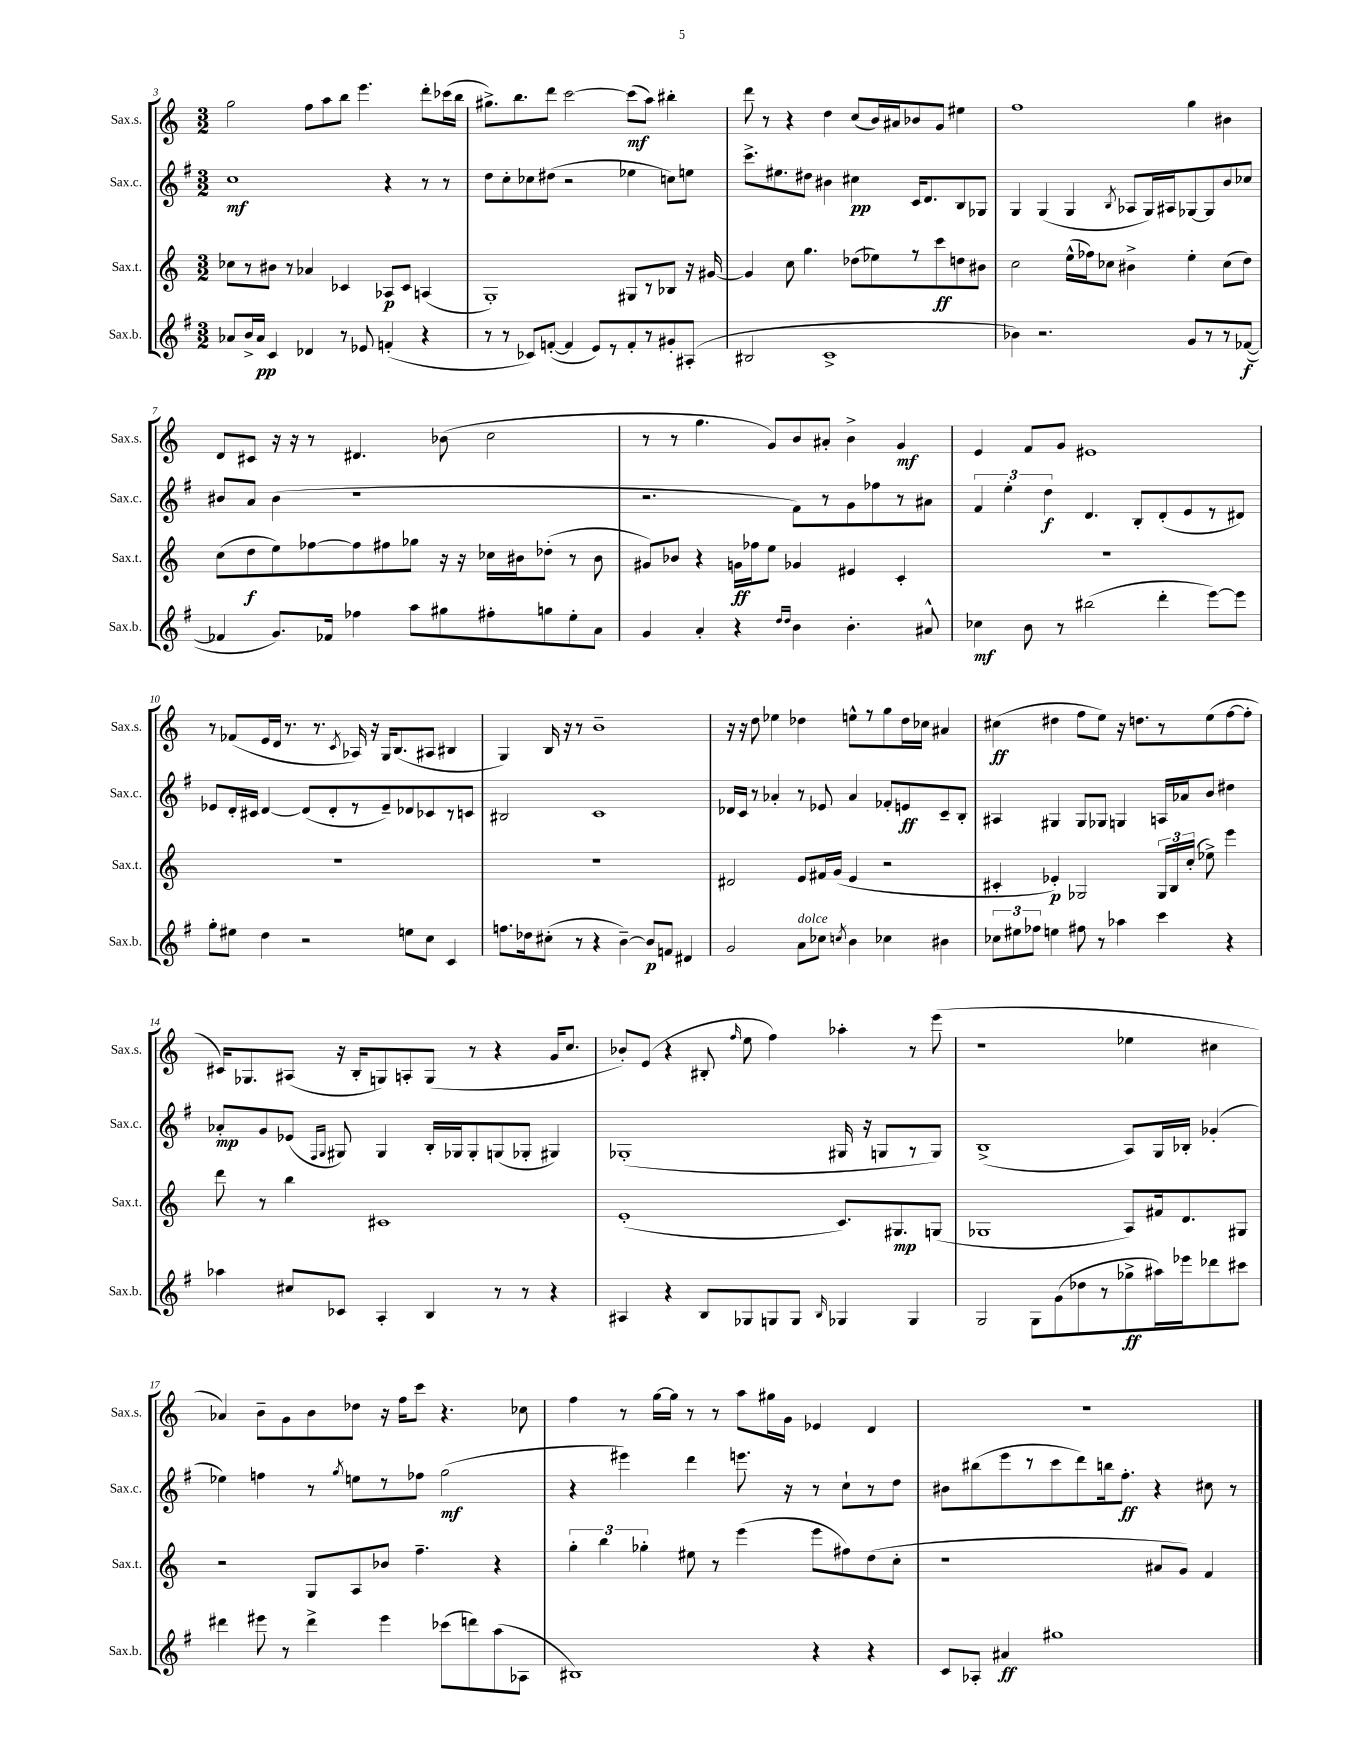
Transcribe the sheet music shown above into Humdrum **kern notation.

**kern	**kern	**kern	**kern
*staff4	*staff3	*staff2	*staff1
*clefG2	*clefG2	*clefG2	*clefG2
*k[f#]	*k[]	*k[f#]	*k[]
*M3/2	*M3/2	*M3/2	*M3/2
8a-	8cc-	1cc	2gg
16b^	8r	.	.
16a-	.	.	.
4c	8b#	.	.
.	8r	.	.
4d-	4a-	.	8ff
.	.	.	8aa
8r	4c-	.	8bb
8e-	.	.	4.eee
(4f'	8A-	4r	.
.	8c-	.	.
4r	(4A	8r	8ddd'
.	.	8r	(16ccc-
.	.	.	16bb
=	=	=	=
8r	1G')	8dd	8.gg#^)
8r	.	8cc'	.
.	.	.	8.bb
8c-)	.	8cc-	.
([8f'	.	(8dd#	8ddd
4f]	.	2r	[2ccc
8e)	.	.	.
8r	.	.	.
8f'	8G#	4ee-	(8ccc]
8r	8r	.	8aa)
8g#'	8B-	8cc)	4bb#'
(8A#'	16r	8ee	.
.	[16g#	.	.
=	=	=	=
2B#	4g#]	8.ccc^	8ddd
.	.	.	8r
.	.	8.ee#	.
.	8cc	.	4r
.	4.gg	8dd#	.
1c^	.	4b#	4dd
.	(8dd-	4cc#	(8cc
.	8ee-)	.	16b)
.	.	.	16a#
.	8r	16c	8b-
.	.	8.d	.
.	8ccc	.	8g
.	8dd	8B	4ee#
.	8b#	8G-	.
=	=	=	=
4b-)	2cc	4G	1ff
2.r	.	(4G	.
.	(16ee^^	4G	.
.	16ff-)	.	.
.	8cc-	.	.
.	.	8qB	.
.	4b#^	8A-	.
.	.	16G)	.
.	.	16A#	.
8g	4ee'	[8G-	4gg
8r	.	8G-]	.
8r	(8cc-	8b	4b#
([8f-	8dd)	8cc-	.
=	=	=	=
4f-]	(8cc	8b#	8d
.	8dd	8a	8c#
8.g)	8ee)	(4b#	16r
.	.	.	16r
.	[8ff-	.	8r
16f-	.	.	.
4ff-	8ff-]	1r	4.d#
.	8ff#	.	.
8aa	8gg-	.	.
8gg#	16r	.	(8b-
.	16r	.	.
8ff#'	16cc-	.	2cc
.	16b#	.	.
8gg	(8dd-'	.	.
8ee'	8r	.	.
8a	8b#	.	.
=	=	=	=
4g	8g#)	2.r	8r
.	8b-	.	8r
4a'	4r	.	4.gg
4r	16g	.	.
.	16ff-	.	.
.	8ee	.	8g)
16qqdd	.	.	.
16qqdd	.	.	.
4b	4g-	8f#)	8b
.	.	8r	8a#'
4.b'	4e#	8g	4b^
.	.	8ff-	.
.	4c'	8r	4g
8a#^^	.	8a#	.
=	=	=	=
4cc-	1.r	6f#	4e
.	.	6ee'	.
8b	.	.	8f
.	.	6dd	.
8r	.	.	8g
(2bb#	.	4.d	1e#
.	.	8B'	.
4ddd'	.	(8d'	.
.	.	8e	.
[8eee)	.	8r	.
8eee]	.	8d#)	.
=	=	=	=
8gg'	1.r	8e-	8r
8ee#	.	16d'	(8f-
.	.	16c#	.
4dd	.	[4d	16e
.	.	.	16d
.	.	.	8.r
2r	.	(8d]	.
.	.	.	8.r
.	.	8d'	.
.	.	.	8qc
.	.	8r	16A-)
.	.	.	16r
.	.	8e-~)	16G
.	.	.	(8.B
8ee	.	8d-	.
8cc	.	8c-	8A#
4c	.	8r	4B#
.	.	8c	.
=	=	=	=
8.ff	1.r	2B#	4G)
16dd-	.	.	.
(8cc#'	.	.	16B
.	.	.	16r
8r	.	.	8r
4r	.	1c	1b~
[4b~)	.	.	.
8b]	.	.	.
8f	.	.	.
4d#	.	.	.
=	=	=	=
2g	2d#	16d-	16r
.	.	16c	16r
.	.	8r	8dd
.	.	4a-'	4ee-
8a	8e	8r	4dd-
8cc-	16f#	8e-	.
.	(16g	.	.
8qcc	.	.	.
4b	4e	4a-	8ee^^
.	.	.	8r
4cc-	2r	8f-'	8gg
.	.	8e	16dd-
.	.	.	16cc-
4b#	.	8c~	4a#
.	.	8B'	.
=	=	=	=
12cc-	4c#'	4A#	(4cc#
12ee#	.	.	.
12ff-	.	.	.
4ee	4e-')	4G#	4dd#
8ff#	2G-	8G#	8ff
8r	.	8G-	8ee)
4aa-	.	4G	16r
.	.	.	8.dd
4ccc	24G-	16A	8r
.	24B	.	.
.	.	16a-	.
.	(24cc'	.	.
.	8ee-^)	8b	(8ee
4r	4eee	4dd#	[8ff
.	.	.	8ff']
=	=	=	=
4aa-	8ddd	8a-'	16c#)
.	.	.	8.G-
.	8r	8g	.
8cc#	4bb	(8e-	(8A#
.	.	16qqF#	.
.	.	16qqG	.
8c-	.	8G#)	16r
.	.	.	16B'
4A'	1c#	4G#	8G)
.	.	.	8A'
4B	.	16B'	(8G
.	.	16G-	.
.	.	8G-'	8r
8r	.	(8G	4r
8r	.	8G-'	.
4r	.	4G#)	16g
.	.	.	8.cc
=	=	=	=
4A#	(1e'	(1G-'	8b-')
.	.	.	(8e
4r	.	.	4r
8B	.	.	8B#'
.	.	.	16qqff
8G-	.	.	8ee
8G	.	.	4ff)
8G	.	.	.
16qqB	.	.	.
4G-	8.c)	16G#	4aa-'
.	.	16r	.
.	.	8G	.
.	8.G#	.	.
4G-	.	8r	8r
.	(8G	8G)	(8eee
=	=	=	=
2G	1G-	(1B^	1r
8G	.	.	.
(8g	.	.	.
8dd-	.	.	.
8r	.	.	.
8gg-^	8A)	8A)	4ee-
16aa#)	16f#	16G	.
16eee-	8.d	16B-'	.
8ddd-	.	(4g-'	4cc#
8ccc#	8G#	.	.
=	=	=	=
4ddd#	2r	4ee-)	4a-)
8eee#	.	4ff	8b~
8r	.	.	8g
4ddd#^	8G	8r	8b
.	.	8qgg	.
.	8A	8ee	8dd-
4eee#	8b-	8r	16r
.	.	.	16ff
.	4.ff~	8ff-	8ccc
(8ccc-	.	(2gg	4.r
8ddd)	.	.	.
(8aa	4r	.	.
8A-	.	.	8cc-
=	=	=	=
1B#)	6gg'	4r	4ff
.	6bb	.	.
.	.	4eee#)	8r
.	6gg-'	.	.
.	.	.	[16gg
.	.	.	16gg]
.	8ee#	4ddd	8r
.	8r	.	8r
.	(4eee	8.eee	8aa
.	.	.	16gg#
.	.	16r	16g
4r	8eee	8r	4e-
.	8ff#)	8cc`	.
4r	(8dd	8r	4d
.	8cc'	8dd	.
=	=	=	=
8c	1r	8b#	1.r
8A-'	.	(8bb#	.
4a#	.	8eee	.
.	.	8r	.
1gg#	.	8ccc	.
.	.	8ddd)	.
.	.	16bb	.
.	.	8.ff#'	.
.	8a#	4r	.
.	8g)	.	.
.	4f	8cc#	.
.	.	8r	.
==	==	==	==
*-	*-	*-	*-
